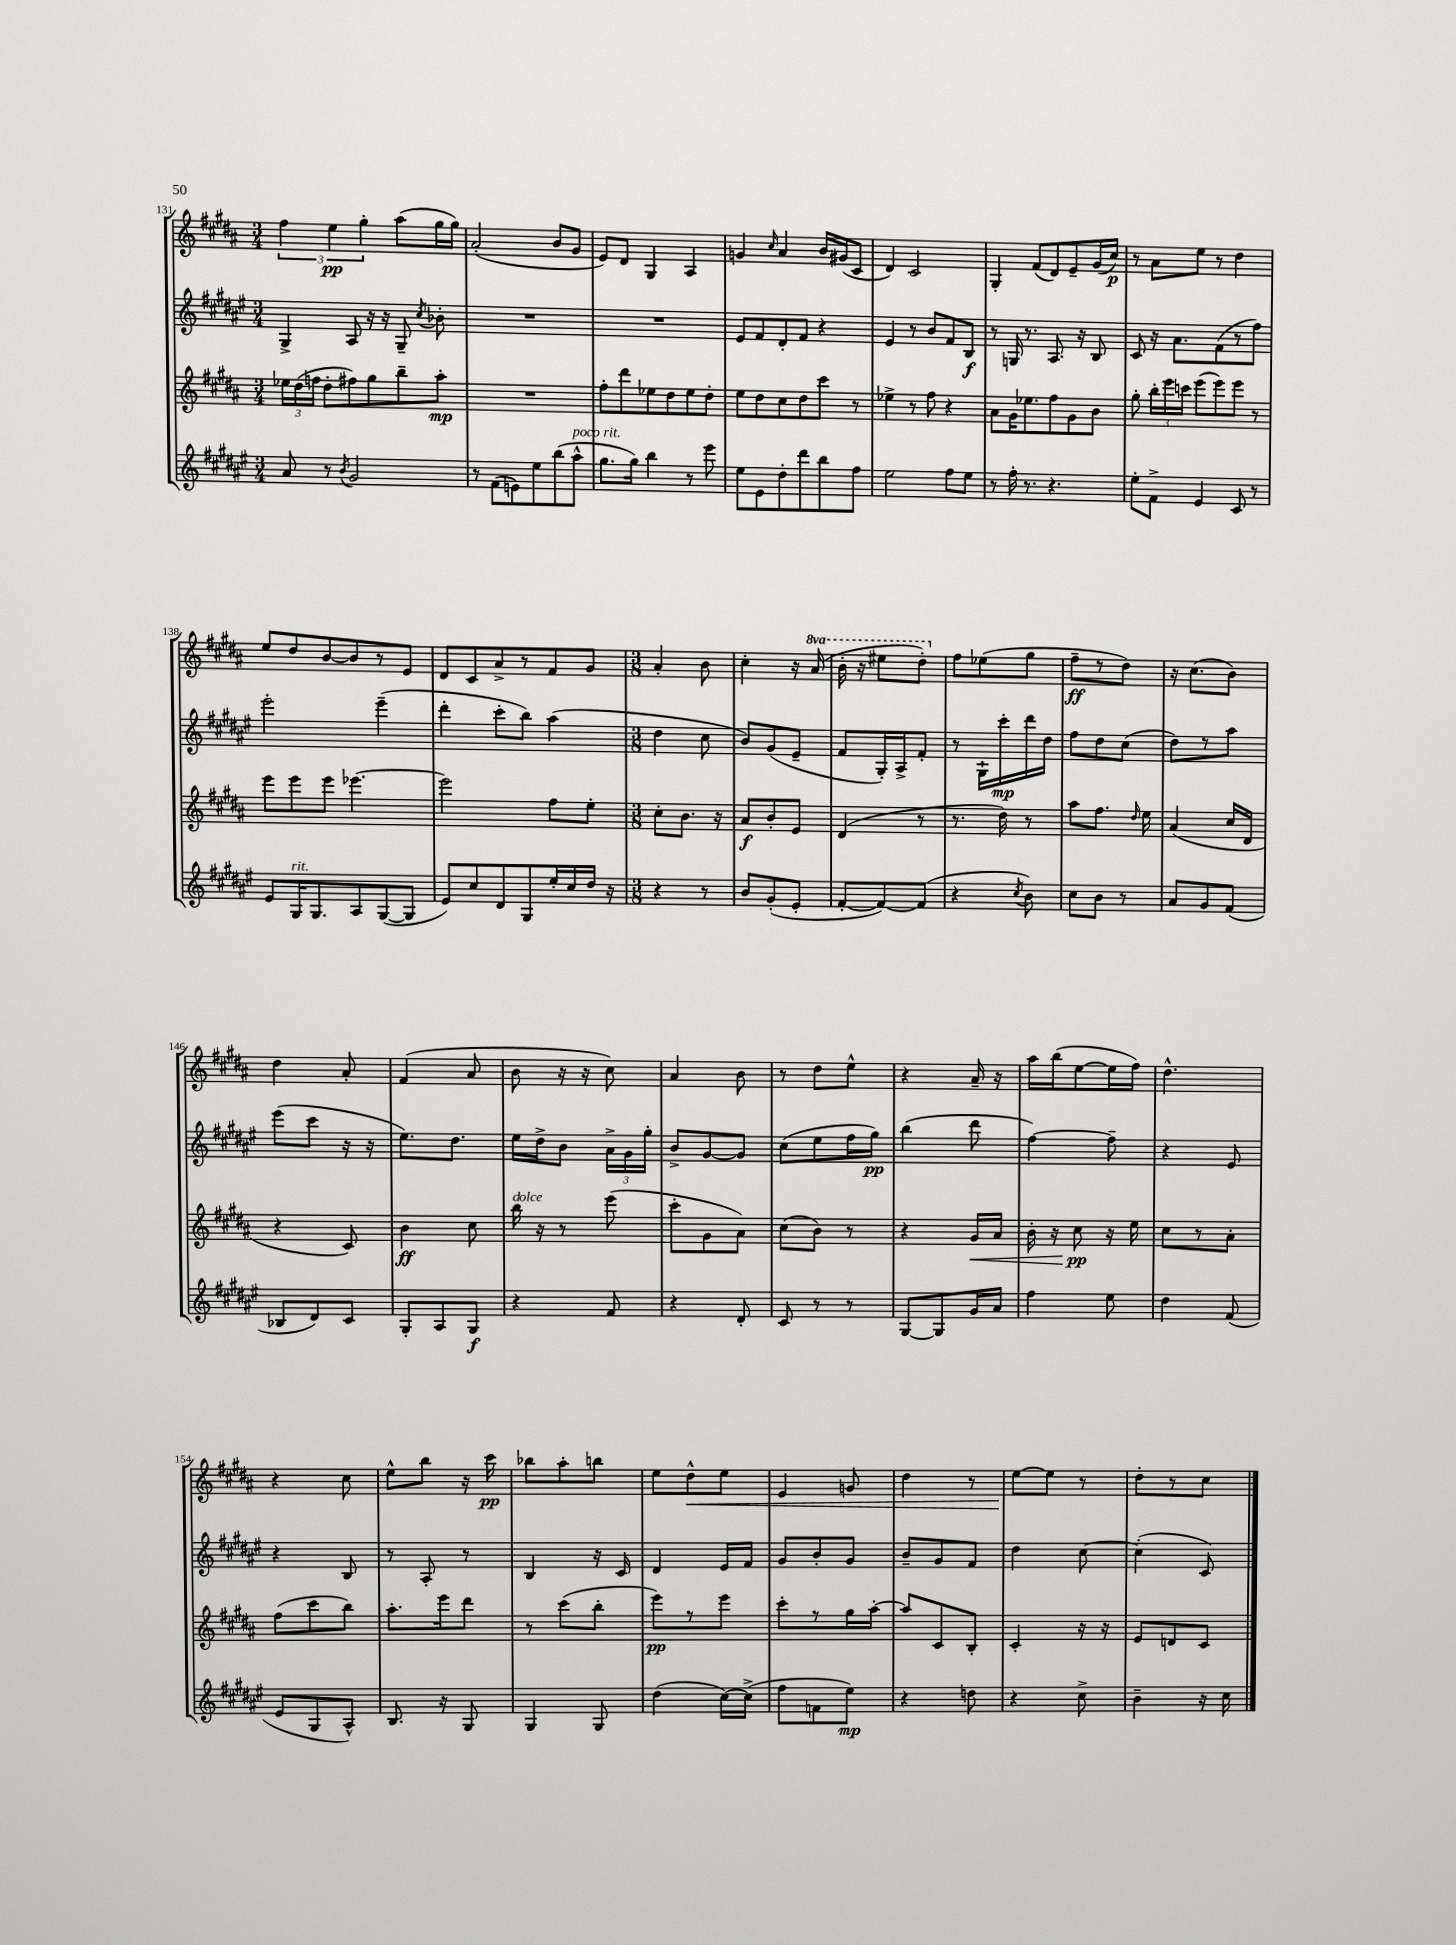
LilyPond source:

<<
\new StaffGroup <<
\new Staff = "s0" {
    \clef treble \key b \major \numericTimeSignature \time 3/4 \set Staff.ottavationMarkups = #ottavation-simple-ordinals
    \autoBeamOff \tuplet 3/2 { fis''4 e''4\pp gis''4-. } ais''8[( gis''16 gis''16]) |
    ais'2-.( b'8[ gis'8] |
    e'8[) dis'8] gis4 ais4 |
    g'4 \grace { cis''16 } ais'4 b'16[ gis'16( cis'8] |
    dis'4) cis'2 |
    gis4-. fis'8[( dis'8) e'8-- gis'16( cis''16]\p) |
    r8 ais'8[ e''8] r8 dis''4 |
    e''8[ dis''8 b'8~ b'8 r8 e'8] |
    dis'8[ cis'8 ais'8-> r8 fis'8 gis'8] |
    \numericTimeSignature \time 3/8 ais'4-. b'8 |
    cis''4-. r16 \ottava #1 ais''16( |
    b''16-. r16 eis'''8[ dis'''8]-.) \ottava #0 |
    fis''8[ ees''8( gis''8] |
    fis''8[--\ff r8 dis''8]) |
    r16 cis''8.[( b'8]) |
    dis''4 ais'8-. |
    fis'4( ais'8 |
    b'8 r16 r16 cis''8) |
    ais'4 b'8 |
    r8 dis''8[ e''8]-^ |
    r4 ais'16-- r16 |
    ais''16[ b''16( e''8~ e''16 fis''16]) |
    dis''4.-^ |
    r4 cis''8 |
    e''8[-^ b''8] r16 cis'''16\pp |
    bes''8[ ais''8-. b''8] |
    e''8[ dis''8-^\< e''8] |
    e'4 g'8 |
    dis''4 r8 |
    e''8[~\! e''8] r8 |
    dis''8[-. r8 cis''8] \bar "|." |
}
\new Staff = "s1" {
    \clef treble \key fis \major \numericTimeSignature \time 3/4
    \autoBeamOff gis4-> ais8 r16 r16 gis8-- \acciaccatura { cis''8 } bes'8-. |
    R2. |
    R2. |
    eis'8[ fis'8 dis'8-. fis'8] r4 |
    eis'4 r8 b'8[ fis'8 b8]\f |
    r8 g16 r8. ais8. r16 b8 |
    cis'8 r16 ais'8.[ fis'8( r8 fis''8]) |
    eis'''2-. eis'''4--( |
    dis'''4-. cis'''8[-. b''8]) ais''4( |
    \numericTimeSignature \time 3/8 dis''4 cis''8 |
    b'8[) gis'8( eis'8]-- |
    fis'8[ gis16-.) ais16-> fis'8]-. |
    r8 gis16[-! cis'''16-.\mp dis'''16 dis''16] |
    fis''8[ dis''8 cis''8]( |
    dis''8[) r8 ais''8] |
    eis'''8[( cis'''8] r16 r16 |
    eis''8.[) dis''8.] |
    eis''16[ dis''16-> b'8] \tuplet 3/2 { ais'16[-> gis'16 gis''16]-. } |
    b'8[-> gis'8~ gis'8] |
    cis''8[( eis''8 fis''16 gis''16]\pp) |
    b''4( dis'''8 |
    fis''4~) fis''8-- |
    r4 eis'8 |
    r4 b8 |
    r8 ais8-. r8 |
    b4 r16 cis'16 |
    dis'4 eis'16[ fis'16] |
    gis'8[ b'8-. gis'8] |
    b'8[-- gis'8 fis'8] |
    dis''4 cis''8~ |
    cis''4-.( cis'8) \bar "|." |
}
\new Staff = "s2" {
    \clef treble \key b \major \numericTimeSignature \time 3/4
    \autoBeamOff \tuplet 3/2 { ees''16[ dis''16( f''16] } dis''8[-. fis''8) gis''8 b''8-- ais''8]-.\mp |
    R2. |
    fis''8[-. dis'''8 ees''8 dis''8 ees''8 dis''8]-. |
    e''8[ dis''8 cis''8 dis''8 cis'''8] r8 |
    ees''4-> r8 fis''8 r4 |
    ais'8[ gis'16 ees''8. fis''8 gis'8 b'8] |
    gis''8-. \tuplet 3/2 { b''16[-. e'''16 c'''16] } e'''8[( e'''8) e'''8] r8 |
    e'''8[ e'''8 e'''8] ees'''4.~ |
    ees'''2 fis''8[ e''8]-. |
    \numericTimeSignature \time 3/8 cis''8[-. b'8.] r16 |
    ais'8[\f b'8-. e'8] |
    dis'4( r8 |
    r8. dis''16) r8 |
    ais''8[ fis''8.] \grace { dis''16 } e''16 |
    ais'4( cis''16[ dis'16] |
    r4 cis'8) |
    b'4\ff cis''8 |
    b''16^\markup { \italic "dolce" } r16 r8 e'''8( |
    cis'''8[-. gis'8 ais'8]) |
    cis''8[( b'8]) r8 |
    r4 gis'16[\< ais'16] |
    b'16-. r16 cis''8\pp\! r16 e''16 |
    cis''8[ r8 ais'8]-. |
    fis''8[( cis'''8 b''8]) |
    ais''8.[-. e'''16 dis'''8] |
    r8 cis'''8[( b''8]-. |
    e'''8[\pp) r8 e'''8] |
    cis'''8[-. r8 gis''16 ais''16]~-. |
    ais''8[ cis'8 b8]-. |
    cis'4-. r16 r16 |
    e'8[ d'8 cis'8] \bar "|." |
}
\new Staff = "s3" {
    \clef treble \key fis \major \numericTimeSignature \time 3/4
    \autoBeamOff ais'8 r8 \acciaccatura { b'8 } gis'2 |
    r8 fis'8[( e'8) eis''8 b''8( ais''8]-^^\markup { \italic "poco rit." } |
    gis''8.[ gis''16]) b''4 r8 eis'''8 |
    eis''8[ eis'8 dis''8-. dis'''8 b''8 fis''8] |
    eis''2 fis''8[ eis''8] |
    r8 fis''16-. r8. r4. |
    eis''8[-. fis'8]-> eis'4 cis'8 r8 |
    eis'8[ gis16^\markup { \italic "rit." } gis8. ais8 gis8~( gis8] |
    eis'8[) cis''8 dis'8 gis8 eis''16-. cis''16 dis''16] r16 |
    \numericTimeSignature \time 3/8 r4 r8 |
    b'8[ gis'8-.( eis'8]-. |
    fis'8[~-. fis'8~) fis'8]( |
    r4 \acciaccatura { cis''8 } b'8) |
    cis''8[ b'8] r8 |
    ais'8[ gis'8 fis'8]( |
    bes8[ dis'8) cis'8] |
    gis8[-. ais8 gis8]\f |
    r4 fis'8 |
    r4 dis'8-. |
    cis'8 r8 r8 |
    gis8[~ gis8 gis'16 ais'16] |
    fis''4 eis''8 |
    dis''4 fis'8( |
    eis'8[ gis8 ais8]-^) |
    b8. r16 gis8 |
    gis4 gis8 |
    dis''4( cis''16[~) cis''16]->( |
    fis''8[ f'8 eis''8]\mp) |
    r4 d''8 |
    r4 cis''8-> |
    b'4-- r16 cis''16 \bar "|." |
}
>>
>>
\layout { \context { \Score currentBarNumber = #131 } }
